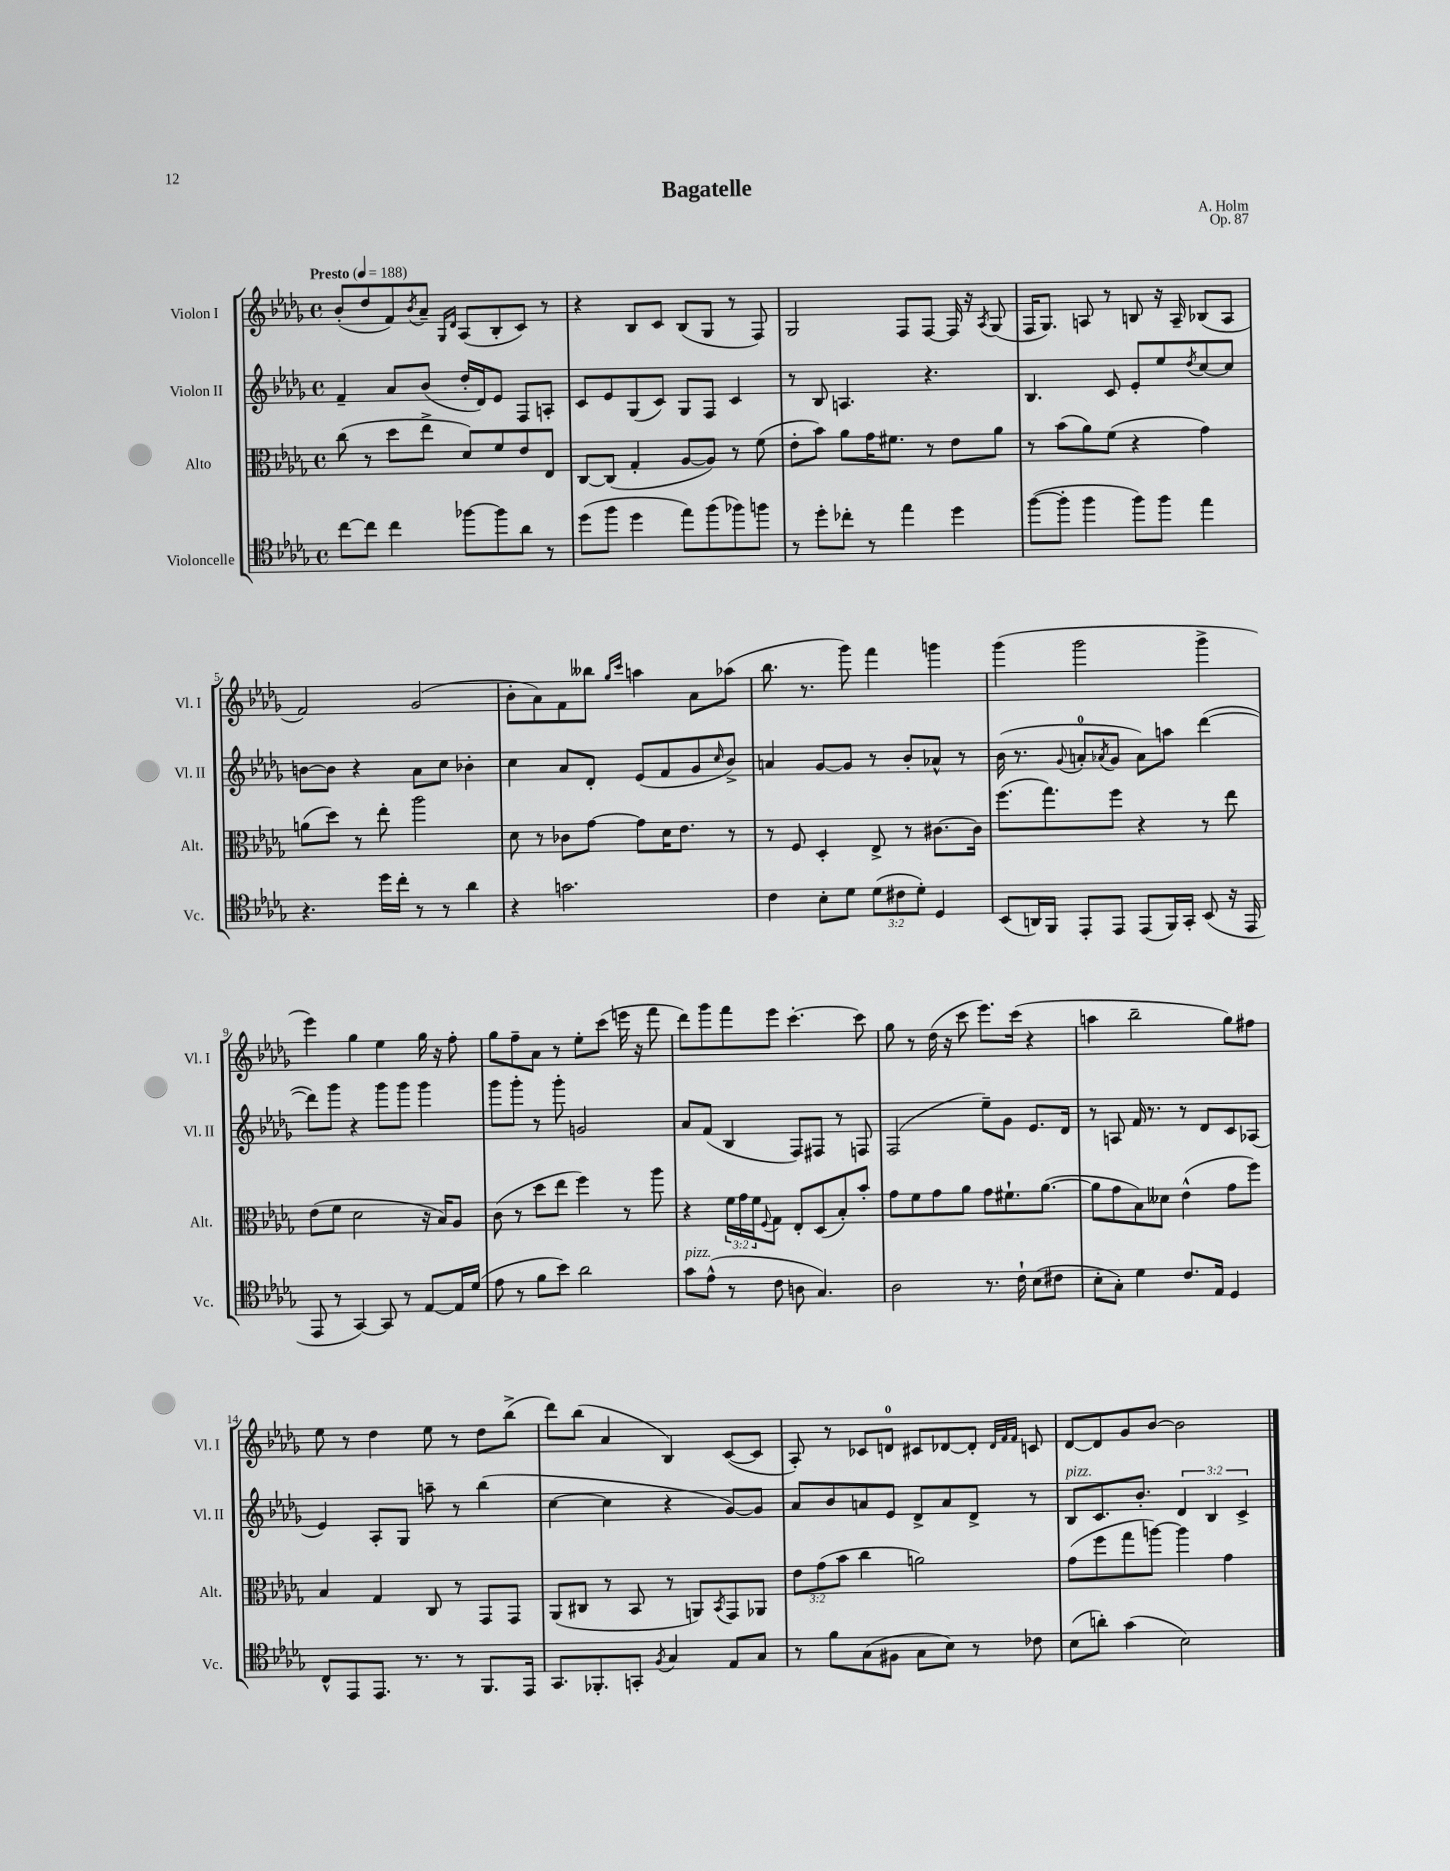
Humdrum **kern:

**kern	**kern	**kern	**kern
*part4	*part3	*part2	*part1
*staff4	*staff3	*staff2	*staff1
*I"Violoncelle	*I"Alto	*I"Violon II	*I"Violon I
*I'Vc.	*I'Alt.	*I'Vl. II	*I'Vl. I
*clefC4	*clefC3	*clefG2	*clefG2
*k[b-e-a-d-g-]	*k[b-e-a-d-g-]	*k[b-e-a-d-g-]	*k[b-e-a-d-g-]
*M4/4	*M4/4	*M4/4	*M4/4
*met(c)	*met(c)	*met(c)	*met(c)
*MM188	*MM188	*MM188	*MM188
=1	=1	=1	=1
!	!	!	!LO:TX:a:B:t=Presto
[8cc\L	(8cc\	4f~/	(8b-'/L
8cc\J]	8r	.	8dd-/
4cc\	8dd-\L	8a-/L	8f/)
.	.	.	8qb-/
.	8ee-^\J	(8b-/J	8a-~/J
.	.	.	16qqG-/LL
.	.	.	16qqd-/JJ
[8ff-X\L	8d-/L)	16dd-'/LL	(8A-/L
.	.	16d-/J)	.
8ff-\]	8f/	8e-/J	8B-'/
8a-\J	8e-/	8F/L	8c/J)
8r	8E-/J	8An'/J	8r
=2	=2	=2	=2
(8dd-\L	[8C/L	8c/L	4r
8ff\J	(8C/J]	8e-/	.
4dd-\	4G-'/	(8G-/	8B-/L
.	.	8c/J)	8c/J
8ee-\L)	[8A-/L	8G-/L	(8B-/L
(8ff\	8A-/J])	8F/J	8G-/J
8ff-X\)	8r	4c/	8r
8ffn\J	(8f\	.	8F/)
=3	=3	=3	=3
8r	8e-'\L	8r	2G-/
8dd-'\L	8b-\J)	8B-/	.
8cc-X'\J	8a-\L	4.An/	.
8r	16g-\K	.	.
.	8.f#X\J	.	.
4ee-\	.	.	8F/L
.	8r	4.r	[8F/J
4dd-\	8e-\L	.	16F/]
.	.	.	16r
.	.	.	8qA-/
.	8a-\J	.	(8G-/
=4	=4	=4	=4
([8ff\L	8r	4.B-/	16F/KL
.	.	.	8.G-/J)
8ff'\J]	(8b-\L	.	.
4ff\	8a-\)	.	8An/
.	(8f\J	8c/	8r
8ff\L)	4r	8e-'/L	8Bn/
8ff\J	.	8ee-/	16r
.	.	.	16A~/
.	.	8qdd-/	.
4ee-\	4g-\)	[8cc/	(8B-X/L
.	.	8cc/J]	8A/J
!!LO:LB:g=z
=5	=5	=5	=5
4.r	(8an\L	[8bn\L	2f/)
.	8dd-\J)	8b\J]	.
.	8r	4r	.
16dd-\LL	8ee-'\	.	.
16cc'\JJ	.	.	.
8r	2aa-\	8a-\L	(2g-/
8r	.	8cc\J	.
4a-\	.	4b-X'\	.
=6	=6	=6	=6
4r	8d-\	4cc\	8b-'\L
.	8r	.	8a-\)
2.gn\	8c-X\L	8a-/L	8f\
.	[8g-\J	8d-'/J	8bb--X\J
.	.	.	16qqgg-/LL
.	.	.	16qqccc/JJ
.	8g-\L]	(8e-/L	4aan\
.	16d-\K	8f/	.
.	8.e-\J	.	.
.	.	8g-/	8a-\L
.	.	16qqcc/	.
.	8r	8b-^/J)	(8aa-X\J
=7	=7	=7	=7
4c\	8r	4an/	8.bb-\
.	8F/	.	.
.	.	.	8.r
8B-'\L	4D-'/	[8g-/L	.
8d-\J	.	8g-/J]	8ggg-\)
(12d-\L	8E-^/	8r	4fff\
12c#X\	.	.	.
.	8r	8b-'/L	.
12d-'\J)	.	.	.
4D-/	[8.c#X\L	8a-X^^/J	4gggn\
.	.	8r	.
.	16c#\Jk]	.	.
=8	=8	=8	=8
(8BB-/L	(8.ff\L	(16b-\	(4ggg-\
.	.	8.r	.
16AAn/L)	.	.	.
16FF/JJ	8.gg-\)	.	.
.	.	8qqg-/	.
8EE-'/L	.	8an'/L	2ggg-\
.	.	8qa-X/	.
8EE-/J	8ff\J	8g-/J	.
(8EE-/L	4r	8a-\L)	.
16FF/L)	.	8aan\J	.
16GG-'/JJ	.	.	.
(8BB-/	8r	([4ddd-\	4ggg-^\
16r	8ee-\	.	.
16EE-/	.	.	.
!!LO:LB:g=z
=9	=9	=9	=9
8EE-/	(8e-\L	8ddd-\L])	4eee-\)
8r	8f\J	8ggg-\J	.
[4GG-/)	2d-\	4r	4gg-\
8GG-/]	.	8ggg-\L	4ee-\
8r	.	8ggg-\J	.
[8E-/L	16r	4ggg-\	16gg-\
.	16B-/KL)	.	16r
16E-/L]	8A-/J	.	8ff'\
(16d-/JJ	.	.	.
=10	=10	=10	=10
8e-\	(8c\	8ggg-\L	8gg-\L
8r	8r	8ggg-'\J	8ff~\
8f\L	8dd-\L	8r	8a-\J
8b-\J)	8ee-\J	8ggg-'\	8r
2a-\	4ff\)	2gn/	8ee-'\L
.	.	.	(8ccc\J
.	8r	.	16eeen\
.	.	.	16r
.	8aa-\	.	8fff\
=11	=11	=11	=11
!LO:TX:a:i:t=pizz.	!	!	!
8g-\L	4r	8a-/L	8ddd-\L)
(8e-^^\J	.	(8f/J	8ggg-\
8r	24f\LL	4B-/	8fff\
.	24g-\	.	.
.	24f\J	.	.
.	8qqF/	.	.
8c\	8G-\J	.	8eee-\J
8An\	8E-'/L	8F/L)	[4.ccc'\
4.G-/)	(8D-/	8F#X/J	.
.	8B-'/)	8r	.
.	8b-'/J	8Fn/	8ccc\]
=12	=12	=12	=12
2A-\	8g-\L	(2F/	8gg-\
.	8f\	.	8r
.	8g-\	.	(16dd-\
.	.	.	16r
.	8a-\J	.	8ccc\
8.r	8g-\L	8ee-~\L)	8.eee-\L)
.	8.f#X`\	8g-\J	.
16c`\	.	.	(16ccc\Jk
(8B-\L	.	8.e-/L	4r
.	([8.a-\J	.	.
8c#X\J	.	.	.
.	.	16d-/Jk	.
=13	=13	=13	=13
8B-'\L	8a-\L]	8r	4aan\
8G-'\J)	8g-\	8An/	.
4d-\	8B-\)	16f/	2bb-~\
.	.	8.r	.
.	8d--X\J	.	.
8.c/L	(4e-^^\	8r	.
.	.	8d-/L	.
16E-/Jk	.	.	.
4D-/	8g-\L	8c/	8gg-\L)
.	8ff\J)	(8A-X/J	8ff#X\J
!!LO:LB:g=z
=14	=14	=14	=14
8C^^/L	4B-/	4e-/)	8ee-\
8EE-/	.	.	8r
8.EE-/J	4G-/	8A-'/L	4dd-\
.	.	8G-/J	.
8.r	.	.	.
.	8C/	8aan~\	8ee-\
8r	8r	8r	8r
8.FF/L	8GG-/L	(4bb-\	8dd-\L
.	8GG-/J	.	(8bb-^\J
16EE-/Jk	.	.	.
=15	=15	=15	=15
8.GG-/L	(8AA-/L	[4cc\	8ddd-\L)
.	8C#X/J	.	(8bb-\J
8.FF-X'/	.	.	.
.	8r	4cc\]	4a-/
8GGn'/J	8BB-/	.	.
8qF/	.	.	.
4G-/	8r	4r	4B-/)
.	8AAn/L)	.	.
.	8qBB-/	.	.
8E-/L	8GG-/	[8g-/L)	([8c/L
8G-/J	8AA-X/J	8g-/J]	8c/J]
=16	=16	=16	=16
8r	12e-\L	8a-/L	8A-'/)
.	(12g-\	.	.
8f\L	.	8b-/	8r
.	12b-\J	.	.
(8G-\	4cc\	8an/	8c-X/L
8F#X\J	.	8e-/J	8dn/J
8G-\L	2an\)	8d-^/L	8c#X/L
8B-\J)	.	8a/	[8d-X/
8r	.	8d-^/J	8d-'/J]
.	.	.	32qqd-/LLL
.	.	.	32qqf/
.	.	.	32qqf/JJJ
8c-X\	.	8r	8cn/
=17	=17	=17	=17
!	!	!LO:TX:a:i:t=pizz.	!
(8B-\L	(8g-\L	8B-/L	[8d-/L
8an'\J)	8ff\	8.c/	8d-/]
(4g-\	8gg-\	.	8g-/
.	.	8.b-'/J	.
.	[8aan\J)	.	[8b-/J
2B-\)	4aa\]	6d-/	2b-\]
.	.	6B-/	.
.	4g-\	.	.
.	.	6c^/	.
==	==	==	==
*-	*-	*-	*-
